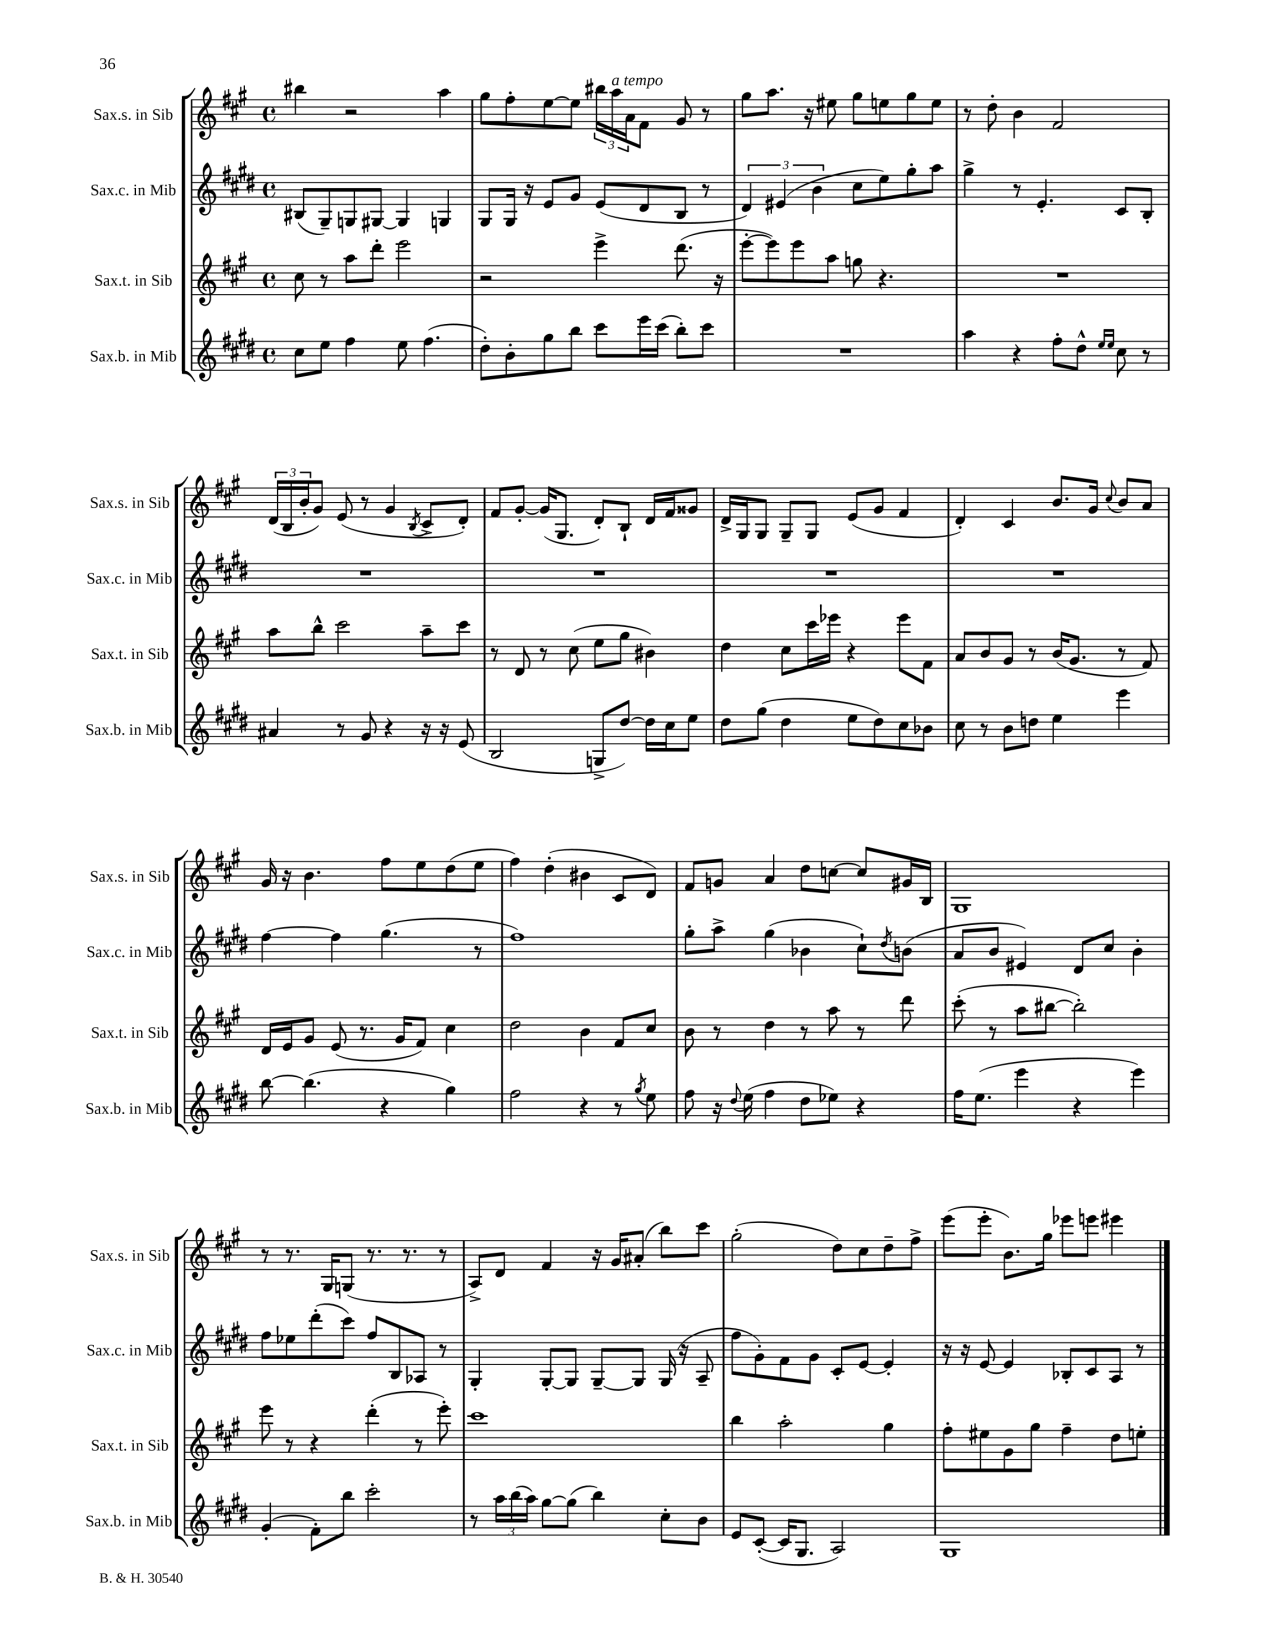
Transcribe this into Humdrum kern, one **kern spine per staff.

**kern	**kern	**kern	**kern
*part4	*part3	*part2	*part1
*staff4	*staff3	*staff2	*staff1
*I"Sax.b. in Mib	*I"Sax.t. in Sib	*I"Sax.c. in Mib	*I"Sax.s. in Sib
*I'Sax.b. in Mib	*I'Sax.t. in Sib	*I'Sax.c. in Mib	*I'Sax.s. in Sib
*clefG2	*clefG2	*clefG2	*clefG2
*k[f#c#g#d#]	*k[f#c#g#]	*k[f#c#g#d#]	*k[f#c#g#]
*M4/4	*M4/4	*M4/4	*M4/4
*met(c)	*met(c)	*met(c)	*met(c)
=95	=95	=95	=95
8cc#\L	8cc#\	(8B#X/L	4bb#X\
8ee\J	8r	8G#~/)	.
4ff#\	8aa\L	8Gn/	2r
.	8ddd'\J	[8G#X/J	.
8ee\	2eee\	4G#/]	.
(4.ff#\	.	.	.
.	.	4Gn/	4aa\
=96	=96	=96	=96
8dd#'\L)	2r	8G#/L	8gg#\L
8b'\	.	16G#/Jk	8ff#'\
.	.	16r	.
8gg#\	.	8e/L	[8ee\
8bb\J	.	8g#/J	8ee\J]
8ccc#\L	4eee^\	(8e/L	24bb#X\LL
!	!	!	!LO:TX:a:i:t=a tempo
.	.	.	24aa\
.	.	.	24a\J
16eee\L	.	8d#/	8f#\J
(16ccc#\JJ	.	.	.
8bb'\L)	(8.ddd\	8B/J	8g#/
8ccc#\J	.	8r	8r
.	16r	.	.
=97	=97	=97	=97
1r	[8eee'\L	6d#/)	8gg#\L
.	8eee\])	.	8.aa\J
.	.	(6e#X/	.
.	8eee\	.	.
.	.	.	16r
.	.	6b\	.
.	8aa\J	.	8ee#X\
.	8ggn\	8cc#\L	8gg#\L
.	4.r	8ee\)	8een\
.	.	8gg#'\	8gg#\
.	.	8aa\J	8ee\J
=98	=98	=98	=98
4aa\	1r	4gg#^\	8r
.	.	.	8dd'\
4r	.	8r	4b\
.	.	4.e'/	.
8ff#'\L	.	.	2f#/
8dd#^^\J	.	.	.
16qqee/LL	.	.	.
16qqee/JJ	.	.	.
8cc#\	.	8c#/L	.
8r	.	8B'/J	.
!!LO:LB:g=z
=99	=99	=99	=99
4a#X/	8aa\L	1r	(24d/LL
.	.	.	24B/
.	.	.	24b'/J
.	8bb^^\J	.	8g#/J)
8r	2ccc#\	.	(8e/
8g#/	.	.	8r
4r	.	.	4g#/
.	.	.	8qB/
16r	8aa~\L	.	8c#^/L
16r	.	.	.
(8e/	8ccc#\J	.	8d'/J)
=100	=100	=100	=100
2B/	8r	1r	8f#/L
.	8d/	.	[8g#'/J
.	8r	.	(16g#/KL]
.	.	.	8.G#/J
.	(8cc#\	.	.
8Gn^/L	8ee\L	.	8d'/L)
[8dd#/J)	8gg#\J	.	8B`/J
16dd#\LL]	4b#X\)	.	16d/LL
16cc#\J	.	.	16f#/J
8ee\J	.	.	8g##X/J
=101	=101	=101	=101
8dd#\L	4dd\	1r	16d^/LL
.	.	.	16G#/J
(8gg#\J	.	.	8G#/J
4dd#\	8cc#\L	.	8G#~/L
.	16ccc#\L	.	8G#/J
.	16eee-X\JJ	.	.
8ee\L	4r	.	(8e/L
8dd#\)	.	.	8g#/J
8cc#\	8eee-\L	.	4f#/
8b-X\J	8f#\J	.	.
=102	=102	=102	=102
8cc#\	8a/L	1r	4d'/)
8r	8b/	.	.
8b\L	8g#/J	.	4c#/
8ddn\J	8r	.	.
4ee\	(16b/KL	.	8.b/L
.	8.g#/J	.	.
.	.	.	16g#/Jk
.	.	.	8qqcc#/
4eee\	8r	.	8b/L
.	8f#/)	.	8a/J
!!LO:LB:g=z
=103	=103	=103	=103
[8bb\	16d/LL	[4ff#\	16g#/
.	16e/J	.	16r
(4.bb\]	8g#/J	.	4.b\
.	(8e/	4ff#\]	.
.	8.r	.	.
4r	.	(4.gg#\	8ff#\L
.	16g#/KL	.	.
.	8f#/J)	.	8ee\
4gg#\)	4cc#\	.	(8dd\
.	.	8r	8ee\J
=104	=104	=104	=104
2ff#\	2dd\	1ff#)	4ff#\)
.	.	.	(4dd'\
4r	4b\	.	4b#X\
8r	8f#/L	.	8c#/L
8qgg#/	.	.	.
8ee\	8cc#/J	.	8d/J)
=105	=105	=105	=105
8ff#\	8b\	8gg#'\L	8f#/L
16r	8r	8aa^\J	8gn/J
8qqdd#/	.	.	.
(16ee\	.	.	.
4ff#\	4dd\	(4gg#\	4a/
8dd#\L	8r	4b-X\	8dd\L
8ee-X\J)	8aa\	.	[8ccn\J
4r	8r	8cc#`\L)	8cc/L]
.	.	8qdd#/	.
.	8ddd\	(8bn\J	16g#X/L
.	.	.	16B/JJ
=106	=106	=106	=106
16ff#\KL	(8ccc#'\	8a/L	1G#
(8.ee\J	.	.	.
.	8r	8b/J	.
4eee\	8aa\L	4e#X/)	.
.	[8bb#X\J	.	.
4r	2bb#'\])	8d#/L	.
.	.	8cc#/J	.
4eee\)	.	4b'\	.
!!LO:LB:g=z
=107	=107	=107	=107
(4g#'/	8eee\	8ff#\L	8r
.	8r	8ee-X\	8.r
8f#'\L)	4r	(8ddd#'\	.
.	.	.	16G#/KL
8bb\J	.	8ccc#\J)	(8Gn/J
2ccc#'\	(4ddd'\	8ff#/L	8.r
.	.	8B/	.
.	.	.	8.r
.	8r	8A-X/J	.
.	8eee'\)	8r	8r
=108	=108	=108	=108
8r	1ccc#	4G#'/	8A^/L)
24aa\LL	.	.	8d/J
(24bb\	.	.	.
24aa\JJ)	.	.	.
[8gg#\L	.	[8G#'/L	4f#/
(8gg#\J]	.	8G#/J]	.
4bb\)	.	[8G#~/L	16r
.	.	.	16g#/KL
.	.	8G#/J]	(8a#X'/J
8cc#'\L	.	(16G#/	8bb\L)
.	.	16r	.
8b\J	.	8A~/	8ccc#\J
=109	=109	=109	=109
8e/L	4bb\	8ff#\L	(2gg#'\
([8c#'/J	.	8g#'\)	.
16c#/KL]	2aa'\	8f#\	.
8.G#/J	.	.	.
.	.	8g#\J	.
2A/)	.	8c#'/L	8dd\L)
.	.	[8e/J	8cc#\
.	4gg#\	4e'/]	8dd~\
.	.	.	8ff#^\J
=110	=110	=110	=110
1G#	8ff#'\L	16r	(8eee\L
.	.	16r	.
.	8ee#X\	[8e/	8eee'\J
.	8g#\	4e/]	8.b\L)
.	8gg#\J	.	.
.	.	.	16gg#\Jk
.	4ff#~\	8B-X'/L	8eee-X\L
.	.	8c#/	8eeen\J
.	8dd\L	8A/J	4eee#X\
.	8een'\J	8r	.
==	==	==	==
*-	*-	*-	*-
